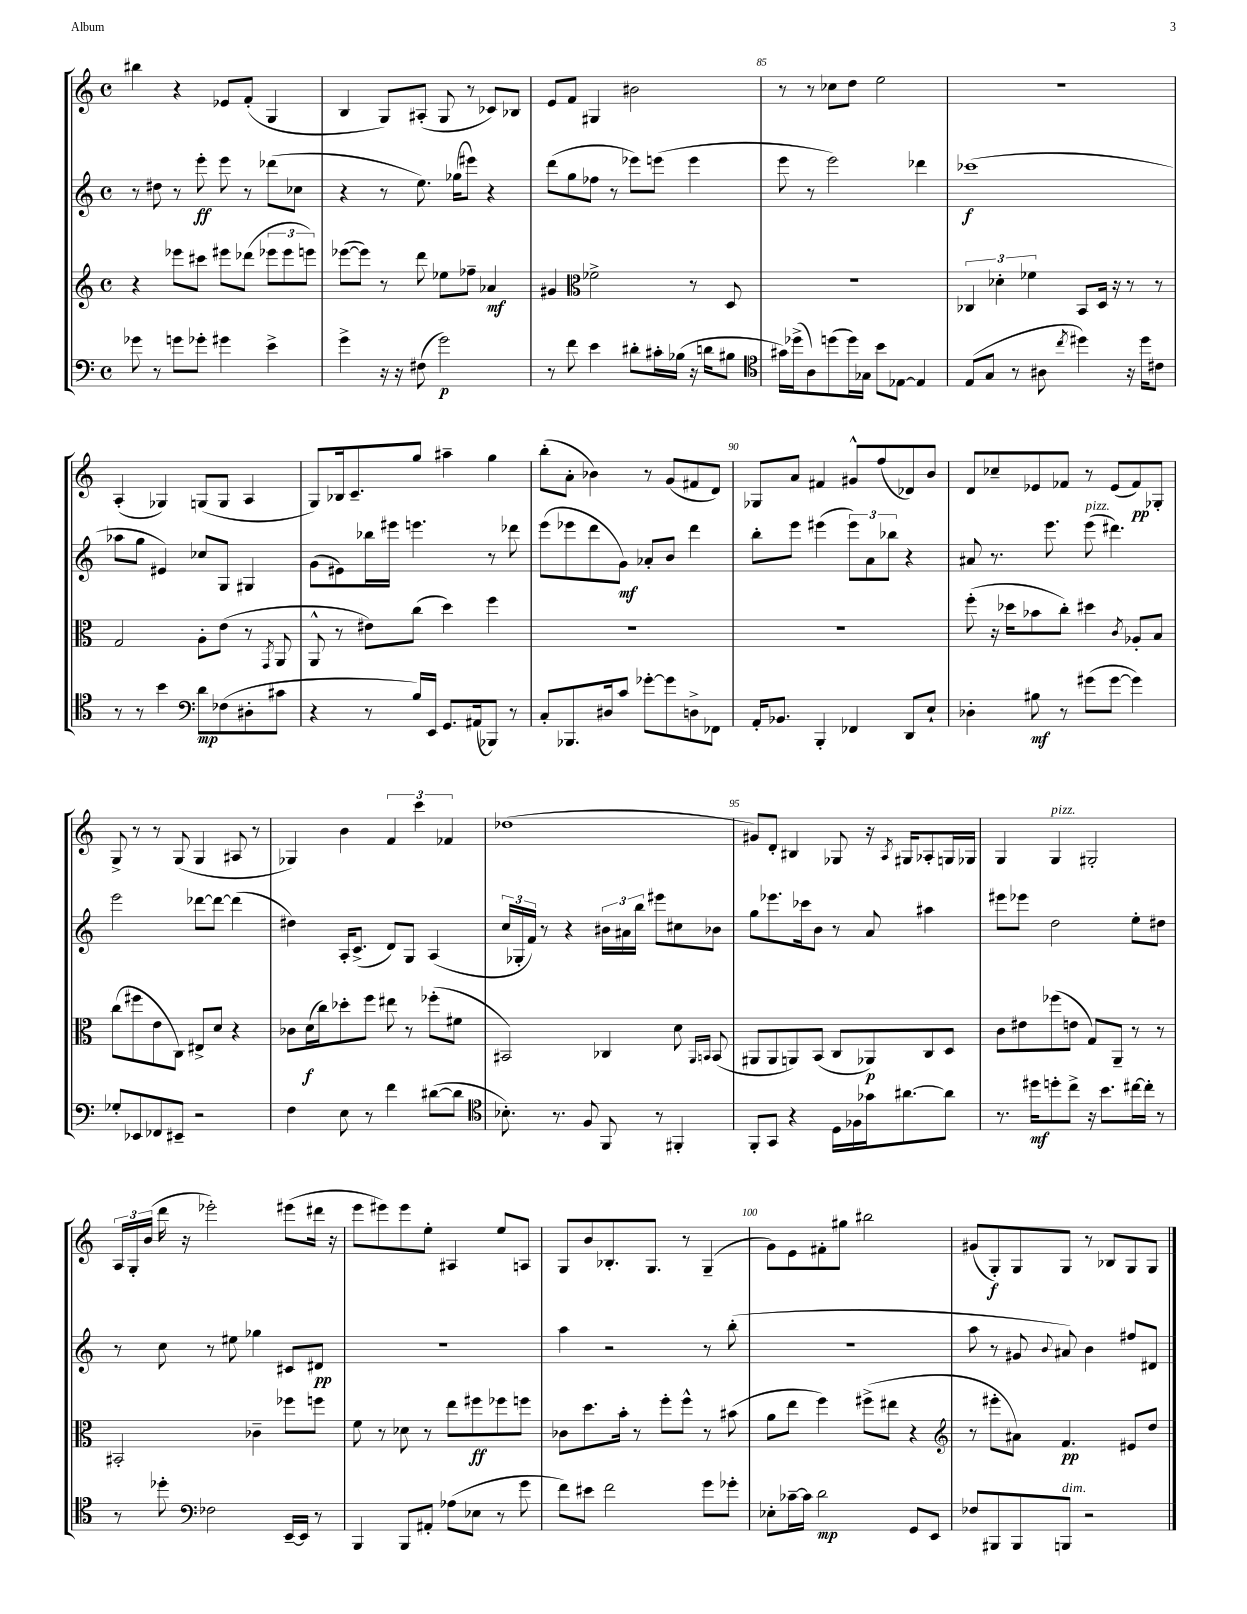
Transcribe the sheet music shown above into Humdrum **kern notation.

**kern	**kern	**kern	**kern
*staff4	*staff3	*staff2	*staff1
*clefF4	*clefG2	*clefG2	*clefG2
*k[]	*k[]	*k[]	*k[]
*M4/4	*M4/4	*M4/4	*M4/4
*met(c)	*met(c)	*met(c)	*met(c)
8g-	4r	8r	4bb#
8r	.	8dd#	.
8g	8eee-	8r	4r
8g-'	8ccc#	8eee'	.
4g#	8eee#	8eee	8e-
.	(8ddd-	8r	(8f'
4e^	12eee-	(8ddd-	4G
.	12eee-	.	.
.	.	8cc-	.
.	12eee)	.	.
=	=	=	=
4g^	([8eee-	4r	4B
.	8eee-])	.	.
16r	8r	8r	8G)
16r	.	.	.
(8F#	8ddd	8.ee)	(8A#'
2g)	8ee-	.	8G
.	.	(16gg-	.
.	8ff-~	8eee#)	8r
.	4a-	4r	8c-)
.	.	.	8B-
=	=	=	=
8r	4g#	(8ddd	8e
8f	.	8gg	8f
*	*clefC3	*	*
4e	2f-^	8ff-	4G#
.	.	8r	.
8d#'	.	8eee-)	2b#
16c#'	.	(8eee	.
(16B-	.	.	.
16r	8r	4eee	.
16d	.	.	.
8B#	8D	.	.
=	=	=	=
*clefC4	*	*	*
16g#)	1r	8eee	8r
(16dd-^	.	.	.
8A)	.	8r	8r
(8dd	.	2eee)	8cc-
16dd)	.	.	8dd
16G-	.	.	.
8b	.	.	2ee
[8E-	.	.	.
4E-]	.	4ddd-	.
=	=	=	=
(8E	6C-	(1ccc-	1r
8G	.	.	.
.	6d-'	.	.
8r	.	.	.
.	6f-	.	.
8A#	.	.	.
8qcc	.	.	.
4dd#)	8BB	.	.
.	16D	.	.
.	16r	.	.
16r	8r	.	.
16dd#	.	.	.
8c#	8r	.	.
=	=	=	=
8r	2G	8aa-	(4A'
8r	.	8gg	.
4b	.	4e#)	4G-)
*clefF4	*	*	*
8d	8A'	8cc-	(8G
(8F-	(8e	8G	8G
8D#'	8r	4G#	4A
.	8qGG	.	.
8c#	8AA	.	.
=	=	=	=
4r	8AA^^	(8g	8G)
.	8r	8e#)	16B-
.	.	.	8.c~
8r	8e#)	16bb-	.
.	.	16eee#	.
16B)	(8cc	4.eee	8gg
16EE	.	.	.
8.GG	4dd)	.	4aa#~
(16AA#	.	.	.
8BBB-)	4ff	8r	4gg
8r	.	8ddd-	.
=	=	=	=
8C'	1r	(8eee	(8bb'
8.BBB-	.	8eee-	8a'
.	.	8ddd	4b-)
16D#	.	.	.
8c	.	8g)	.
[8g-'	.	8a-'	8r
8g-]	.	8b	(8g
8D^	.	4ddd	8f#
8FF-	.	.	8d)
=	=	=	=
16AA'	1r	8bb'	8G-
8.BB-	.	.	.
.	.	8eee	8a
4BBB'	.	(4eee#	4f#
4FF-	.	12eee#)	8g#^^
.	.	12a	.
.	.	.	(8ff
.	.	12bb-	.
8DD	.	4r	8d-)
8E`	.	.	8b
=	=	=	=
4D-'	(8ff'	8a#	8d
.	16r	8.r	8cc-~
.	16dd-	.	.
8B#	8b-	.	8e-
.	.	8.eee	.
8r	8cc')	.	8f-
(8g#	4dd#	(8eee	8r
[8g#	.	4.ddd#)	(8e-
.	8qc	.	.
4g#])	8A-'	.	8f-)
.	8B	.	8G-'
=	=	=	=
8G-'	(8cc	2eee	8G^
8EE-	8ff#	.	8r
8FF-	8e	.	8r
8EE#~	8C)	.	(8G
2r	8E#^	[8ddd-	4G
.	8d	8ddd-_	.
.	4r	(4ddd-]	8A#
.	.	.	8r
=	=	=	=
4F	8c-	4dd#)	4G-)
.	(16d	.	.
.	16cc)	.	.
8E	8dd-'	16A'	4b
.	.	(8.c^	.
8r	8ff	.	.
4f	8ee#	8d)	6f
.	8r	8G	.
.	.	.	6ccc
([8d#	(8ff-'	(4A	.
.	.	.	6f-
8d#]	8f#	.	.
=	=	=	=
*clefC4	*	*	*
8.B-')	2BB#)	24cc	(1dd-
.	.	24G-'	.
.	.	24f)	.
.	.	8r	.
8.r	.	.	.
.	.	4r	.
8F	.	.	.
8FF	4C-	24b#	.
.	.	24a#	.
.	.	24bb	.
8r	.	8eee#	.
4FF#'	8d	8cc#	.
.	16qqAA	.	.
.	16qqBB	.	.
.	(8BB	8b-	.
=	=	=	=
8FF'	8AA#	8gg	8g#)
8GG	8AA#	8.eee-	8d'
4r	8AA)	.	4B#
.	.	16ccc-	.
.	(8BB	8b	.
16D	8C	8r	8G-
16F-	.	.	.
16g-	8AA-)	8a	16r
.	.	.	8qA
[8.a#	.	.	16G#
.	8C	4aa#	8A-'
8a#]	8D	.	16G
.	.	.	16G-
=	=	=	=
8.r	8c	8eee#	4G
.	8e#	8eee-	.
16dd#	.	.	.
8dd'	(8ff-	2dd	4G
8cc^	8e	.	.
16r	8G)	.	2G#'
8.b	.	.	.
.	8AA~	.	.
[16cc#	8r	8ee'	.
16cc#']	.	.	.
8r	8r	8dd#	.
=	=	=	=
8r	2BB#'	8r	24A
.	.	.	24G'
.	.	.	(24b
8dd-'	.	8cc	16ddd
.	.	.	16r
*clefF4	*	*	*
2F-	.	8r	2eee-')
.	.	8ee#	.
.	4c-~	4gg-	.
[16EE~	8ff-	8c#	(8eee#
16EE]	.	.	.
8r	8ff	8d#	16ddd#
.	.	.	16r
=	=	=	=
4BBB	8f	1r	8eee
.	8r	.	8eee#)
8BBB	8d-	.	8eee#
8AA#'	8r	.	8ee'
(8A-	8ee	.	4A#
8E-	8ff#	.	.
8r	8ff-	.	8ee
8g	8ff	.	8A
=	=	=	=
8f)	8c-	4aa	8G
8e#	8.dd	.	8b
2f	.	2r	8.B-'
.	16b'	.	.
.	8r	.	.
.	.	.	8.G
.	8ff'	.	.
.	8ff^^	.	8r
8g	8r	8r	(4G~
8g-'	(8b#	(8bb'	.
=	=	=	=
8E-'	8a	1r	8g)
[16c-~	8ee	.	8e
16c-]	.	.	.
2d	4ff)	.	8f#'
.	.	.	8gg#
.	(8ff#^	.	2bb#
.	8ee#	.	.
8GG	4r	.	.
8EE	.	.	.
=	=	=	=
*	*clefG2	*	*
8F-	8r	8aa	(8g#
8BBB#	8eee#'	8r	8G')
8BBB#	8a#)	8g#	8G
.	.	8qqb	.
8BBB	4.f	8a#)	8G
2r	.	4b	8r
.	.	.	8B-
.	8e#	8ff#	8G
.	8dd	8d#	8G
==	==	==	==
*-	*-	*-	*-
